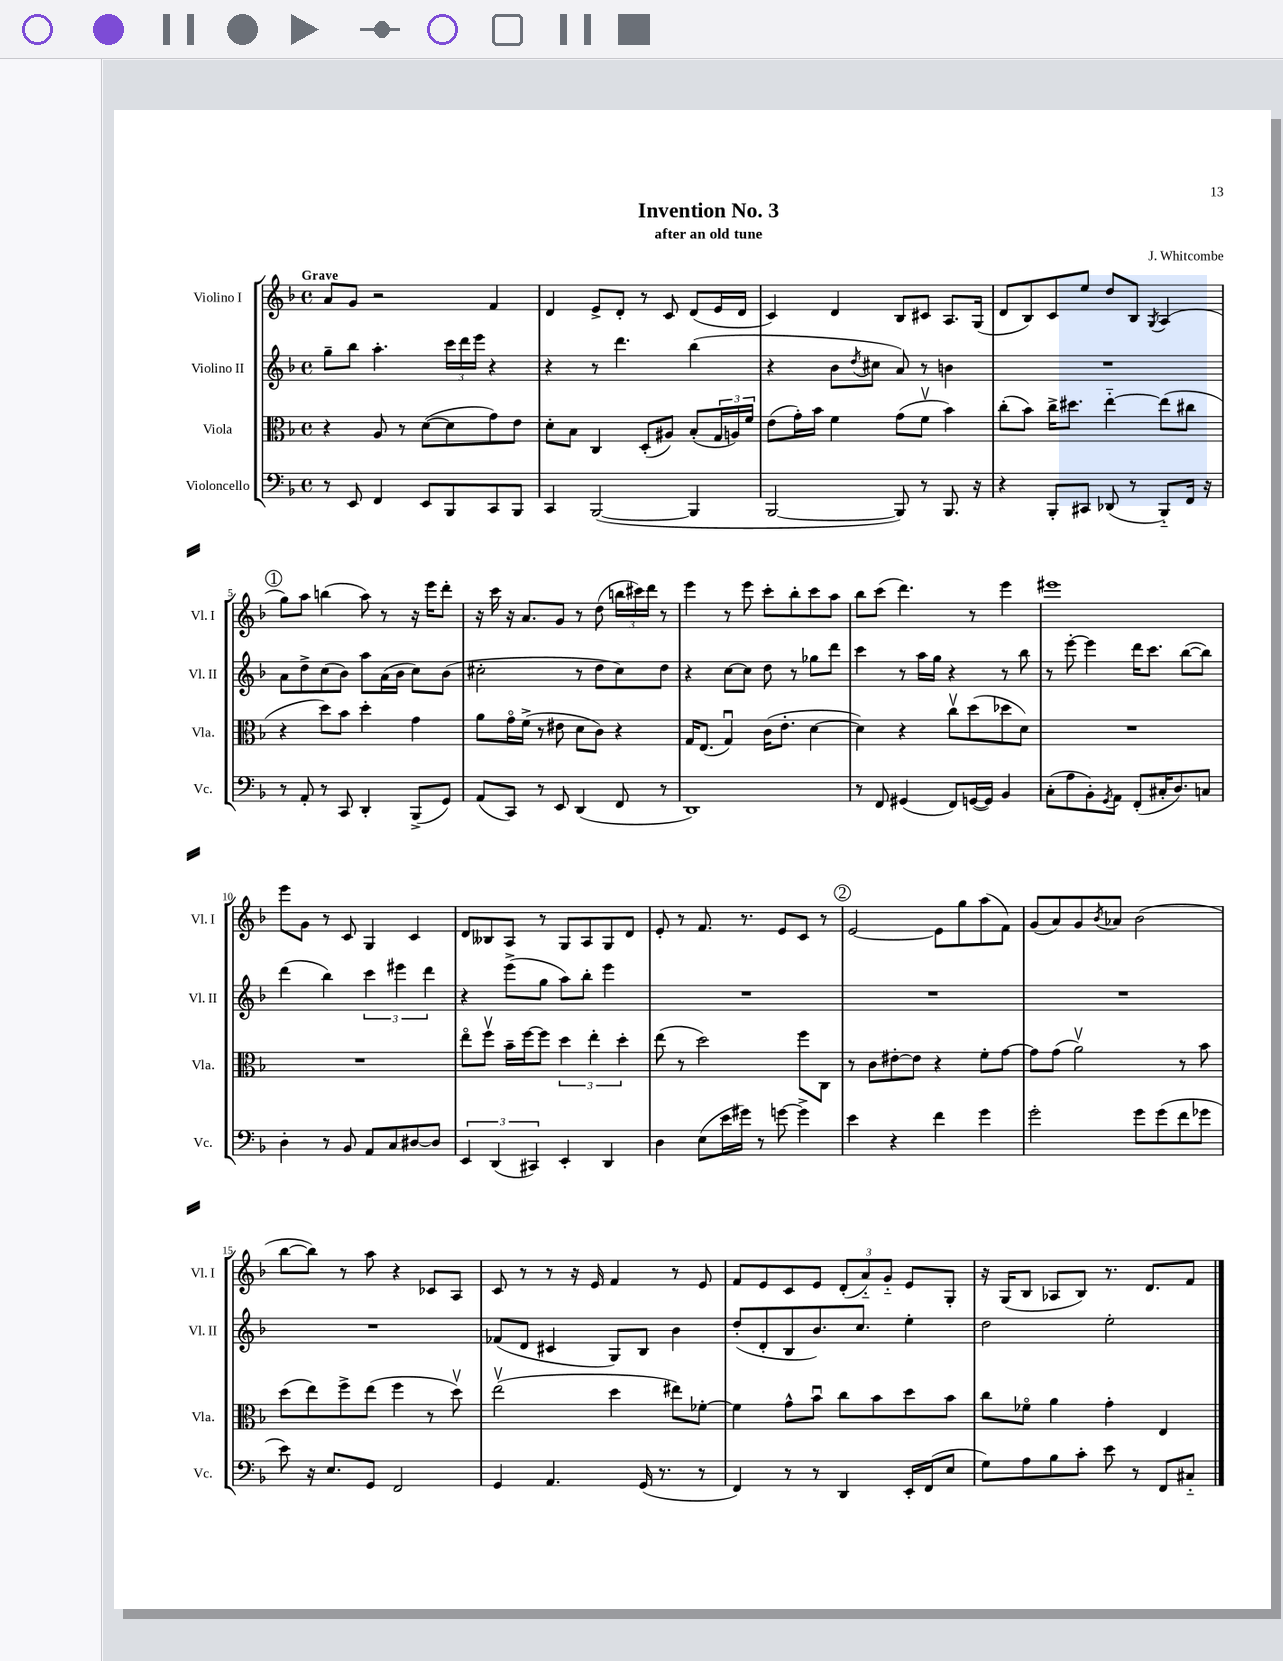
\header { title = "Invention No. 3" composer = "J. Whitcombe" subtitle = "after an old tune" }
<<
\new StaffGroup <<
\new Staff = "s0" \with { instrumentName = "Violino I" shortInstrumentName = "Vl. I" } {
    \clef treble \key f \major \defaultTimeSignature \time 4/4 \tempo "Grave"
    a'8 g'8 r2 f'4 |
    d'4 e'8-> d'8-. r8 c'8 d'8( e'16 d'16 |
    c'4) d'4 bes8 cis'8 a8. g16( |
    d'8 bes8) c'8 e''8 d''8 bes8 \acciaccatura { g8 } a4( |
    \mark \markup { \circle "1" } g''8) a''8 b''4( a''8) r8 r16 e'''16 d'''8-. |
    r16 c'''16 r16 a'8. g'8 r8 d''8( \tuplet 3/2 { b''16 cis'''16) d'''16 } r8 |
    e'''4 r8 e'''8 c'''8-. bes''8-. c'''8 a''8 |
    bes''8 c'''8( d'''4.) r8 e'''4 |
    eis'''1 |
    e'''8 g'8 r8 c'8 g4 c'4 |
    d'8 beses8 a8 r8 g8 a8 g8 d'8 |
    e'8-. r8 f'8. r8. e'8 c'8 r8 |
    \mark \markup { \circle "2" } e'2~ e'8 g''8 a''8( f'8) |
    g'8( a'8) g'8 \acciaccatura { bes'8 } aes'8 bes'2( |
    bes''8~ bes''8) r8 a''8 r4 ces'8 a8 |
    c'8 r8 r8 r16 e'16 f'4 r8 e'8 |
    f'8 e'8 c'8 e'8 \tuplet 3/2 { d'8-.( a'8-_) g'8-_ } e'8 g8-. |
    r16 g16( bes8 aes8 bes8) r8. d'8. f'8 \bar "|." |
}
\new Staff = "s1" \with { instrumentName = "Violino II" shortInstrumentName = "Vl. II" } {
    \clef treble \key f \major \defaultTimeSignature \time 4/4
    g''8-- bes''8 a''4.-. \tuplet 3/2 { c'''16 d'''16 e'''16 } r4 |
    r4 r8 d'''4. bes''4( |
    r4 bes'8 \acciaccatura { d''8 } cis''8 a'8) r8 b'4 |
    R1 |
    \mark \markup { \circle "1" } a'8 d''8-> c''8( bes'8) a''8 a'16( bes'16 c''8) bes'8( |
    cis''2-. r8 d''8 cis''8) d''8 |
    r4 c''8~ c''8 d''8 r8 ges''8 d'''8 |
    c'''4 r8 a''16 g''16 r4 r8 bes''8 |
    r8 e'''8~-. e'''4 d'''16 c'''8. bes''8~( bes''8) |
    d'''4( bes''4) \tuplet 3/2 { c'''4 eis'''4 d'''4 } |
    r4 e'''8->( g''8 a''8) bes''8-. e'''4 |
    R1 |
    \mark \markup { \circle "2" } R1 |
    R1 |
    R1 |
    fes'8( d'8 cis'4 g8) bes8 bes'4 |
    d''8-.( d'8-. bes8 bes'8.) c''8. e''4-. |
    d''2 e''2-. \bar "|." |
}
\new Staff = "s2" \with { instrumentName = "Viola" shortInstrumentName = "Vla." } {
    \clef alto \key f \major \defaultTimeSignature \time 4/4
    r4 a8 r8 d'8~( d'8 g'8) e'8 |
    d'8-. bes8 c4 d8-.( ais8) bes8-.( \tuplet 3/2 { g16 a16) f'16 } |
    e'8( g'16-.) bes'16 f'4 g'8( f'8\upbow bes'4) |
    c''8-.( bes'8) c''16-> dis''8. e''4~-_ e''8( cis''8 |
    \mark \markup { \circle "1" } r4 d''8) bes'8 d''4-. g'4 |
    a'8 g'16\flageolet f'16->( r8 eis'8 d'8 c'8) r4 |
    g16 e8.( g4\downbow) c'16( e'8.-. d'4~ |
    d'4) r4 c''8\upbow d''8( des''8 d'8) |
    R1 |
    R1 |
    e''8\flageolet f''8\upbow bes'16-- f''16~ f''8 \tuplet 3/2 { d''4 e''4-. d''4-. } |
    e''8( r8 d''2) f''8 c8 |
    \mark \markup { \circle "2" } r8 c'8 eis'8~-. eis'8 r4 f'8-. g'8~ |
    g'8 g'8( a'2\upbow) r8 bes'8 |
    d''8( e''8) f''8-> e''8( f''4 r8 d''8\upbow) |
    e''2\upbow( d''4 eis''8) fes'8~-. |
    fes'4 g'8-^ bes'8\downbow c''8 bes'8 d''8 bes'8 |
    c''8 fes'8\flageolet a'4 g'4-. e4 \bar "|." |
}
\new Staff = "s3" \with { instrumentName = "Violoncello" shortInstrumentName = "Vc." } {
    \clef bass \key f \major \defaultTimeSignature \time 4/4
    r8 e,8 f,4 e,8 bes,,8 c,8 bes,,8 |
    c,4 bes,,2~( bes,,4 |
    bes,,2~ bes,,8) r8 bes,,8. r16 |
    r4 bes,,8-. cis,8 des,8( r8 bes,,8-_) f,16 r16 |
    \mark \markup { \circle "1" } r8 a,8-. r8 c,8 d,4-. bes,,8->( g,8) |
    a,8( c,8) r8 e,8 d,4( f,8 r8 |
    d,1) |
    r8 f,8 gis,4( f,8) g,16~( g,16) bes,4 |
    c8-.( a8 bes,8-.) \acciaccatura { g,8 } a,8 f,8-.( cis16-. d8.) c8 |
    d4-. r8 bes,8 a,8 c8 dis8~ dis8 |
    \tuplet 3/2 { e,4 d,4( cis,4) } e,4-. d,4 |
    d4 e8( e'16 gis'16) r8 g'8~ g'4-> |
    \mark \markup { \circle "2" } e'4 r4 f'4 g'4 |
    g'2-. g'8 g'8( f'8 ges'8 |
    e'8) r16 e8. g,8 f,2 |
    g,4 a,4. g,16( r8. r8 |
    f,4) r8 r8 d,4 e,16-. f,16( e8 |
    g8) a8 bes8 c'8-. e'8 r8 f,8 cis8-_ \bar "|." |
}
>>
>>
